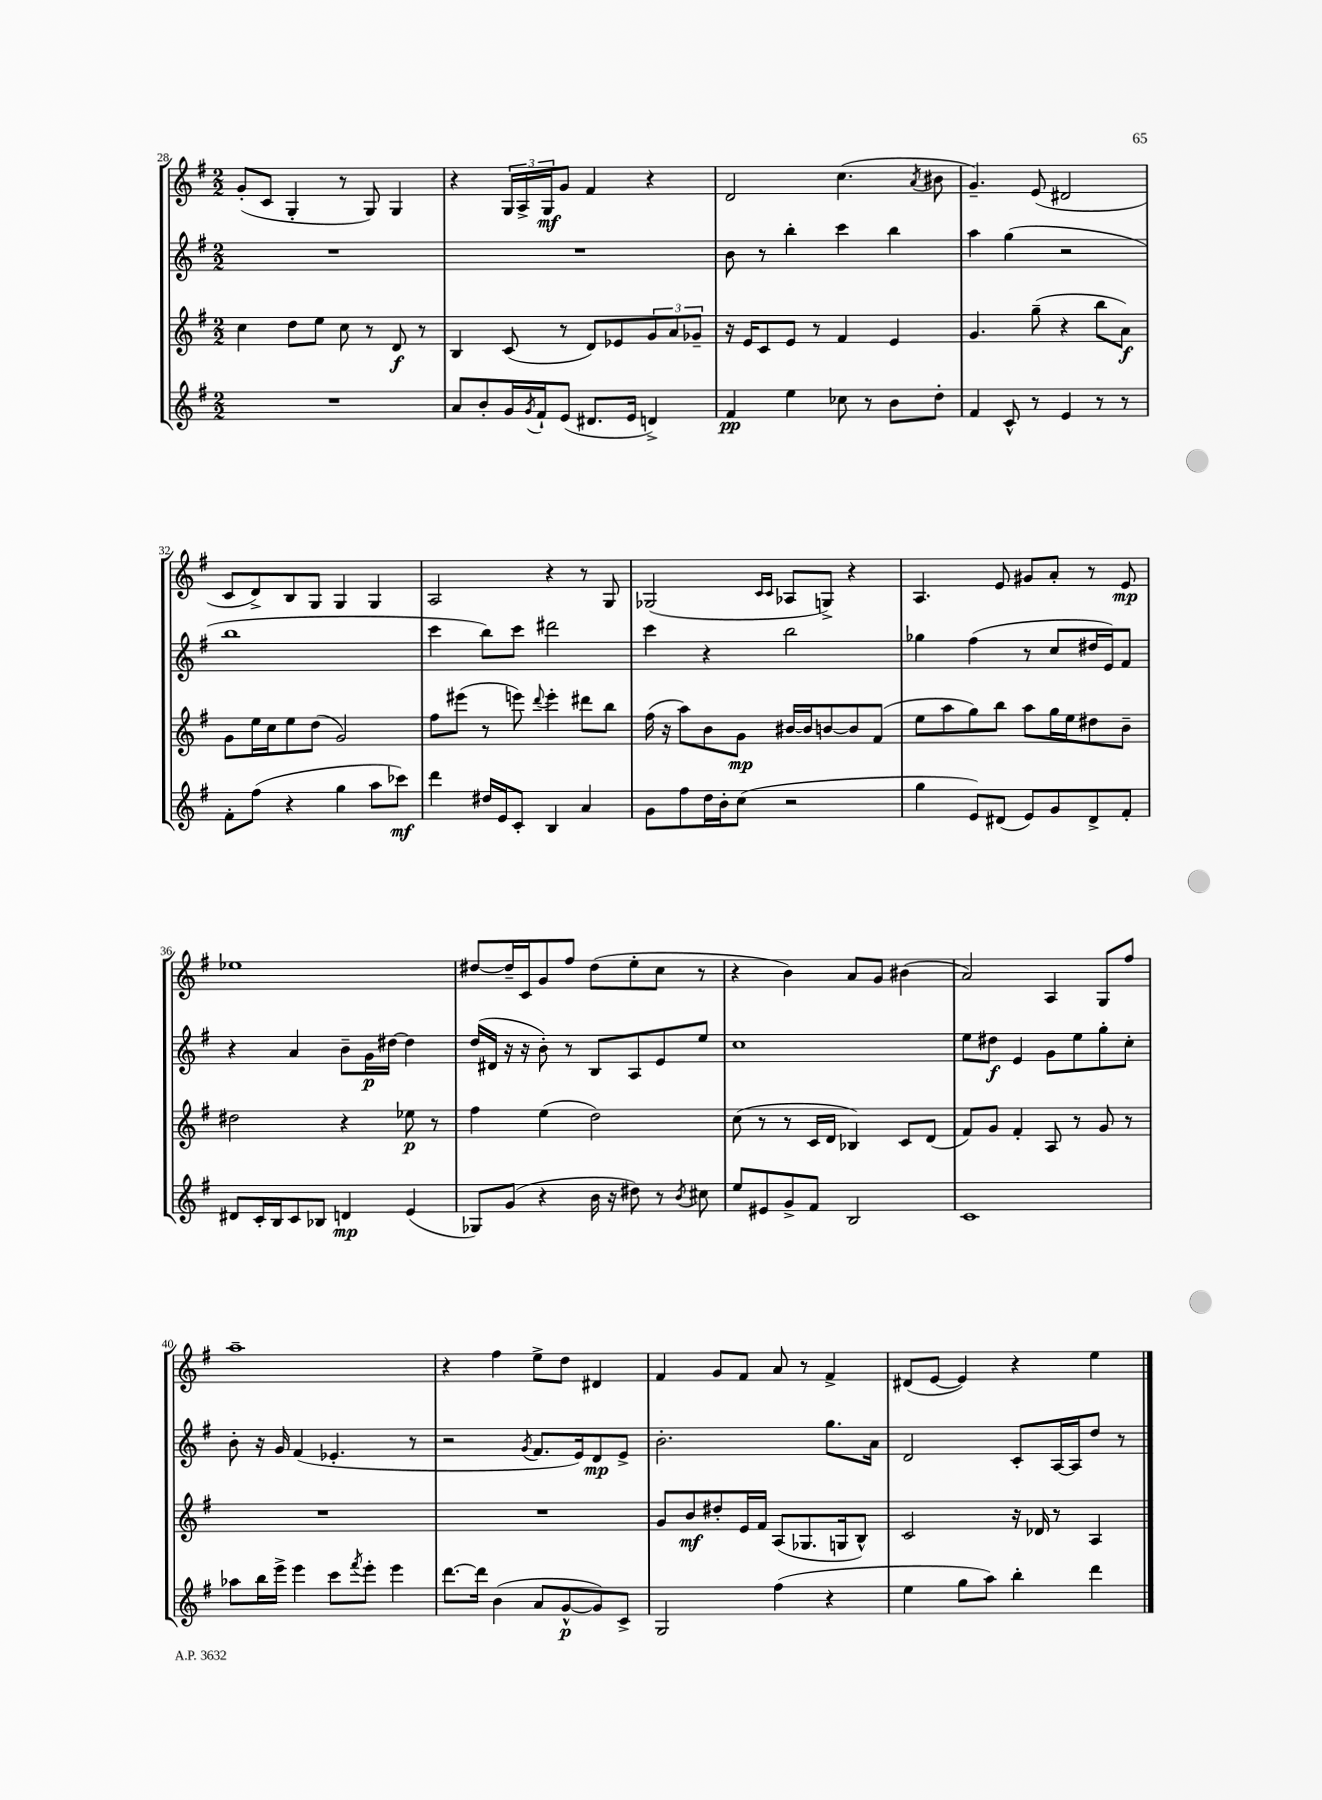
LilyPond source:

<<
\new StaffGroup <<
\new Staff = "s0" {
    \clef treble \key g \major \numericTimeSignature \time 2/2
    g'8-.( c'8 g4-. r8 g8) g4 |
    r4 \tuplet 3/2 { g16 a16-> g16\mf } g'8 fis'4 r4 |
    d'2 c''4.( \acciaccatura { a'8 } bis'8 |
    g'4.--) e'8( dis'2 |
    c'8 d'8->) b8 g8 g4 g4 |
    a2 r4 r8 g8 |
    ges2( \grace { c'16 c'16 } aes8 g8->) r4 |
    a4. e'8 gis'8 a'8-. r8 e'8\mp |
    ees''1 |
    dis''8~ dis''16-- c'16 g'8 fis''8 dis''8( e''8-. c''8 r8 |
    r4 b'4) a'8 g'8 bis'4( |
    a'2) a4 g8 fis''8 |
    a''1-- |
    r4 fis''4 e''8-> d''8 dis'4 |
    fis'4 g'8 fis'8 a'8 r8 fis'4-> |
    dis'8( e'8~ e'4) r4 e''4 \bar "|." |
}
\new Staff = "s1" {
    \clef treble \key g \major \numericTimeSignature \time 2/2
    R1 |
    R1 |
    b'8 r8 b''4-. c'''4 b''4 |
    a''4 g''4( r2 |
    b''1 |
    c'''4 b''8) c'''8 dis'''2 |
    c'''4 r4 b''2 |
    ges''4 fis''4( r8 c''8 dis''16 e'16) fis'8 |
    r4 a'4 b'8-- g'16\p dis''16~ dis''4 |
    d''16( dis'16 r16 r16 b'8-.) r8 b8 a8 e'8 e''8 |
    c''1 |
    e''8 dis''8\f e'4 g'8 e''8 g''8-. c''8-. |
    b'8-. r16 g'16 fis'4( ees'4.-. r8 |
    r2 \acciaccatura { g'8 } fis'8. e'16) d'8\mp e'8-> |
    b'2.-. g''8. a'16 |
    d'2 c'8-. a16~ a16 d''8 r8 \bar "|." |
}
\new Staff = "s2" {
    \clef treble \key g \major \numericTimeSignature \time 2/2
    c''4 d''8 e''8 c''8 r8 d'8\f r8 |
    b4 c'8( r8 d'8) ees'8 \tuplet 3/2 { g'8 a'8 ges'8-- } |
    r16 e'16 c'8 e'8 r8 fis'4 e'4 |
    g'4. g''8--( r4 b''8 a'8\f) |
    g'8 e''16 c''16 e''8 d''8( g'2) |
    fis''8 eis'''8( r8 e'''8) \appoggiatura { d'''8 } e'''4-. dis'''8 b''8 |
    fis''16( r16 a''8) b'8 g'8\mp bis'16~ bis'16 b'8~ b'8 fis'8( |
    e''8 a''8 g''8) b''8 a''8 g''16 e''16 dis''8 b'8-- |
    dis''2 r4 ees''8\p r8 |
    fis''4 e''4( d''2) |
    c''8( r8 r8 c'16 d'16 bes4) c'8 d'8( |
    fis'8) g'8 fis'4-. a8 r8 g'8 r8 |
    R1 |
    R1 |
    g'8 b'8\mf dis''8-. e'16 fis'16 a8( ges8. g16 b8-^) |
    c'2 r16 des'16 r8 a4 \bar "|." |
}
\new Staff = "s3" {
    \clef treble \key g \major \numericTimeSignature \time 2/2
    R1 |
    a'8 b'8-. g'16 \acciaccatura { g'8 } fis'16-! e'8( dis'8. e'16 d'4->) |
    fis'4\pp e''4 ces''8 r8 b'8 d''8-. |
    fis'4 c'8-^ r8 e'4 r8 r8 |
    fis'8-. fis''8( r4 g''4 a''8 ces'''8\mf) |
    d'''4 dis''16 e'16 c'8-. b4 a'4 |
    g'8 fis''8 d''16 b'16-. c''8( r2 |
    g''4 e'8) dis'8( e'8) g'8 dis'8-> fis'8-. |
    dis'8 c'16-. b16 c'8 bes8 d'4\mp e'4( |
    ges8) g'8( r4 b'16 r16 dis''8) r8 \acciaccatura { b'8 } cis''8 |
    e''8 eis'8 g'8-> fis'8 b2 |
    c'1 |
    aes''8 b''16 e'''16-> e'''4 c'''8 \acciaccatura { fis'''8 } e'''8-. e'''4 |
    d'''8.~ d'''16 b'4( a'8 g'8~-^\p g'8) c'8-> |
    g2 fis''4( r4 |
    e''4 g''8 a''8) b''4-. d'''4 \bar "|." |
}
>>
>>
\layout { \context { \Score currentBarNumber = #28 } }
